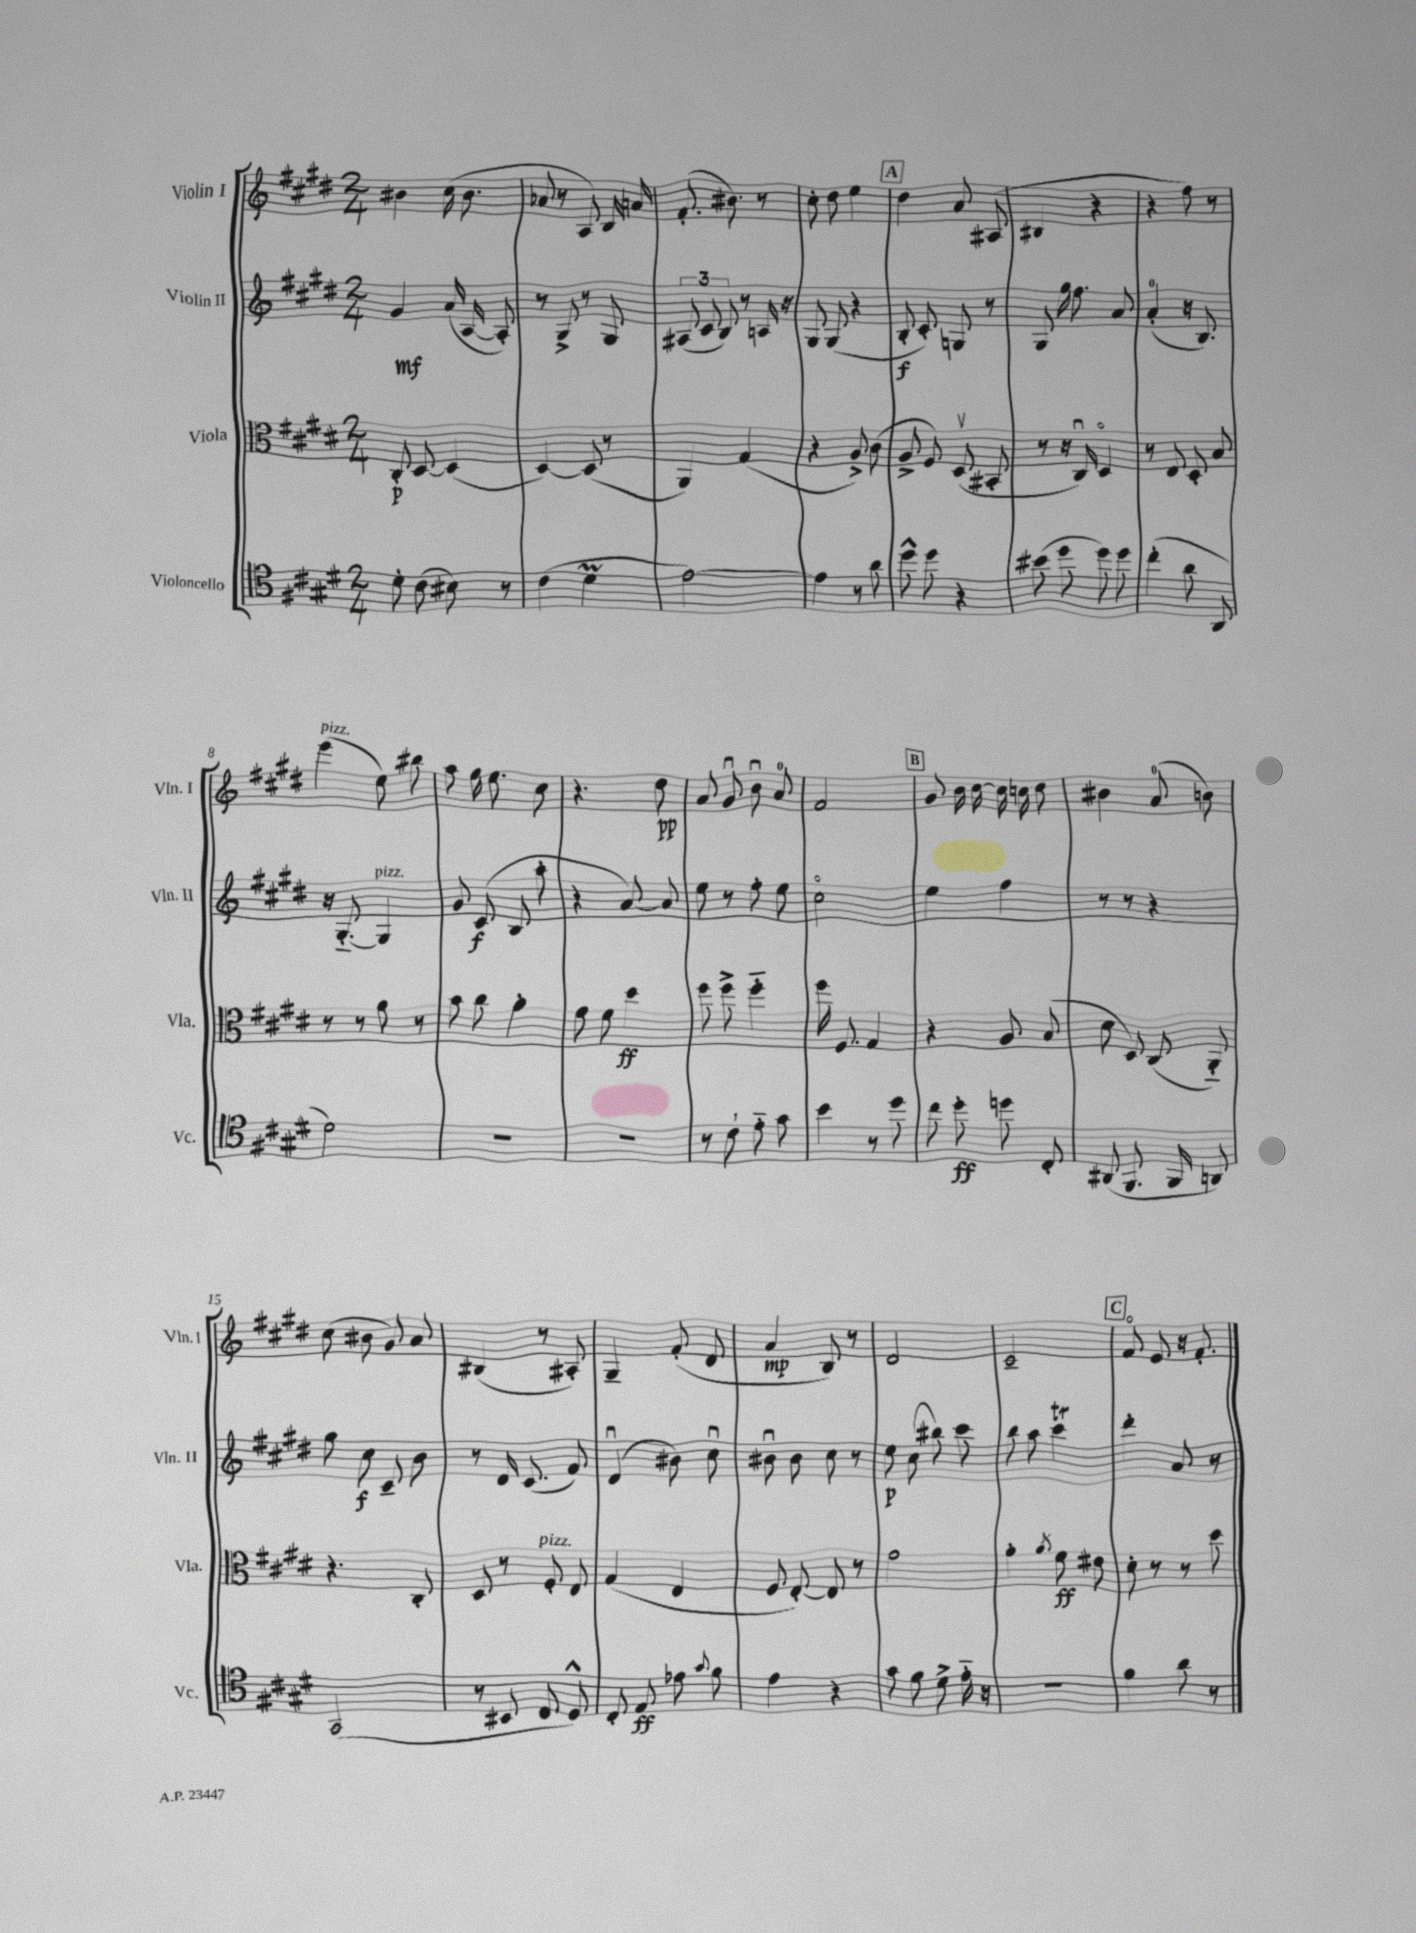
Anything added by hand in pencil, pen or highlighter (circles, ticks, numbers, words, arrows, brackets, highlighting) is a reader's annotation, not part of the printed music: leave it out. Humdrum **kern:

**kern	**dynam	**kern	**dynam	**kern	**dynam	**kern	**dynam
*part4	*part4	*part3	*part3	*part2	*part2	*part1	*part1
*staff4	*staff4	*staff3	*staff3	*staff2	*staff2	*staff1	*staff1
*I"Violoncello	*	*I"Viola	*	*I"Violin II	*	*I"Violin I	*
*I'Vc.	*	*I'Vla.	*	*I'Vln. II	*	*I'Vln. I	*
*clefC4	*	*clefC3	*	*clefG2	*	*clefG2	*
*k[f#c#g#d#]	*	*k[f#c#g#d#]	*	*k[f#c#g#d#]	*	*k[f#c#g#d#]	*
*M2/4	*	*M2/4	*	*M2/4	*	*M2/4	*
=1	=1	=1	=1	=1	=1	=1	=1
8d#'\	.	8C#'/	p	4g#/	mf	4b#X\	.
(8c#\	.	[8D#/	.	.	.	.	.
8B#X\)	.	(4D#/]	.	(16a/	.	(16cc#\	.
.	.	.	.	[16A/	.	8.b#\	.
8r	.	.	.	8A'/])	.	.	.
=2	=2	=2	=2	=2	=2	=2	=2
(4c#\	.	[4D#/)	.	8r	.	8a-X/	.
.	.	.	.	8G#^/	.	8r	.
4d#m\	.	(8D#/]	.	8r	.	8A/)	.
.	.	8r	.	8G#/	.	16B/	.
.	.	.	.	.	.	16an/	.
=3	=3	=3	=3	=3	=3	=3	=3
[2e\)	.	4AA/)	.	(12A#X/	.	(8.f#'/	.
.	.	.	.	12c#/	.	.	.
.	.	.	.	12B/)	.	.	.
.	.	.	.	.	.	8.b#X\)	.
.	.	(4G#/	.	8r	.	.	.
.	.	.	.	16An/	.	8r	.
.	.	.	.	16r	.	.	.
=4	=4	=4	=4	=4	=4	=4	=4
4e\]	.	4r	.	8G#/	.	8cc#'\	.
.	.	.	.	(8G#/	.	8dd#\	.
8r	.	8A^/)	.	4r	.	4ee\	.
8a\	.	(8c#\	.	.	.	.	.
!!LO:REH:place=s1:t=A
=5	=5	=5	=5	=5	=5	=5	=5
8dd#^^\	.	8A^/	.	8B'/	f	4dd#\	.
8dd#\	.	8F#/)	.	8c#'/)	.	.	.
4r	.	(8D#v/	.	8Gn/	.	8a/	.
.	.	8BB#X'/	.	8r	.	(8A#X/	.
=6	=6	=6	=6	=6	=6	=6	=6
(8b#X\	.	8r	.	8G#/	.	4B#X/	.
8dd#\	.	16r	.	16gg#\	.	.	.
.	.	16C#u/)	.	8.ff#\	.	.	.
8dd#\)	.	4D#/	.	.	.	4r	.
8dd#\	.	.	.	8a/	.	.	.
=7	=7	=7	=7	=7	=7	=7	=7
(4cc#'\	.	8r	.	(4a'/	.	4r	.
.	.	8E/	.	.	.	.	.
8a\	.	8D#'/	.	16r	.	8ff#\)	.
.	.	.	.	8.B/)	.	.	.
8AA/	.	8B/	.	.	.	8r	.
!!LO:LB:g=z
=8	=8	=8	=8	=8	=8	=8	=8
!	!	!	!	!	!	!LO:TX:a:i:t=pizz.	!
2d#\)	.	8r	.	16r	.	(4eee\	.
.	.	.	.	[8.G#/	.	.	.
.	.	8r	.	.	.	.	.
!	!	!	!	!LO:TX:a:i:t=pizz.	!	!	!
.	.	8a\	.	4G#/]	.	8ee\)	.
.	.	8r	.	.	.	8bb#X\	.
=9	=9	=9	=9	=9	=9	=9	=9
2r	.	8b\	.	8g#/	.	8aa\	.
.	.	8cc#\	.	(8c#/	f	16gg#\	.
.	.	.	.	.	.	8.ee\	.
.	.	4a'\	.	8B/	.	.	.
.	.	.	.	8aa'\	.	8cc#\	.
=10	=10	=10	=10	=10	=10	=10	=10
2r	.	8g#\	.	4r	.	4.r	.
.	.	8f#\	.	.	.	.	.
.	.	4dd#\	ff	[8a/)	.	.	.
.	.	.	.	8a/]	.	8dd#\	pp
=11	=11	=11	=11	=11	=11	=11	=11
8r	.	8ff#\	.	8ee\	.	8a/	.
8c#`\	.	8ff#^\	.	8r	.	8g#u/	.
8e\	.	4ff#\	.	8ff#'\	.	8bu\	.
8g#\	.	.	.	8ee\	.	8a/	.
=12	=12	=12	=12	=12	=12	=12	=12
4b\	.	16ff#\	.	2cc#\	.	2f#/	.
.	.	8.F#/	.	.	.	.	.
8r	.	4G#/	.	.	.	.	.
8dd#\	.	.	.	.	.	.	.
!!LO:REH:place=s1:t=B
=13	=13	=13	=13	=13	=13	=13	=13
8cc#\	.	4r	.	4ee\	.	8g#/	.
8dd#'\	ff	.	.	.	.	16b\	.
.	.	.	.	.	.	[16cc#\	.
8ddn\	.	8A/	.	4ff#\	.	16cc#\]	.
.	.	.	.	.	.	16ccn\	.
8C#'/	.	(8B/	.	.	.	8dd#\	.
=14	=14	=14	=14	=14	=14	=14	=14
(8AA#X/	.	8d#\	.	8r	.	4b#X\	.
8.FF#/	.	8D#/)	.	8r	.	.	.
.	.	(8C#/	.	4r	.	(8a/	.
16FF#/	.	.	.	.	.	.	.
8AAn/)	.	8AA/)	.	.	.	8bn\)	.
!!LO:LB:g=z
=15	=15	=15	=15	=15	=15	=15	=15
(2GG#/	.	4.r	.	8gg#\	.	(8cc#\	.
.	.	.	.	8cc#\	f	8b#X\	.
.	.	.	.	8c#~/	.	8g#/)	.
.	.	8C#'/	.	8b\	.	8a/	.
=16	=16	=16	=16	=16	=16	=16	=16
8r	.	8D#/	.	8r	.	(4B#X/	.
8BB#X/	.	8r	.	16d#/	.	.	.
.	.	.	.	(8.c#/	.	.	.
!	!	!LO:TX:a:i:t=pizz.	!	!	!	!	!
8C#/	.	8F#'/	.	.	.	8r	.
8D#^^/)	.	8E/	.	8f#/)	.	8A#X'/)	.
=17	=17	=17	=17	=17	=17	=17	=17
8C#'/	.	(4G#/	.	(4d#u/	.	4G#~/	.
8E/	ff	.	.	.	.	.	.
8e-X\	.	4E/	.	8b#X\)	.	(8f#'/	.
8qqg#/	.	.	.	.	.	.	.
8f#\	.	.	.	8cc#u\	.	8d#/	.
=18	=18	=18	=18	=18	=18	=18	=18
4e\	.	8F#/	.	8b#Xu\	.	4a/	mp
.	.	[8E'/)	.	8b#\	.	.	.
4r	.	8E/]	.	8cc#\	.	8B/)	.
.	.	8r	.	8r	.	8r	.
=19	=19	=19	=19	=19	=19	=19	=19
8g#\	.	2g#\	.	8ee\	p	2d#/	.
8f#\	.	.	.	(8cc#\	.	.	.
8d#^\	.	.	.	8bb#X\)	.	.	.
16e\	.	.	.	8ccc#\	.	.	.
16r	.	.	.	.	.	.	.
=20	=20	=20	=20	=20	=20	=20	=20
2r	.	4a'\	.	8bb\	.	2c#~/	.
.	.	.	.	8aa\	.	.	.
.	.	8qa/	.	.	.	.	.
.	.	8f#\	ff	4ccc#T\	.	.	.
.	.	8e#X\	.	.	.	.	.
!!LO:REH:place=s1:t=C
=21	=21	=21	=21	=21	=21	=21	=21
4f#\	.	8d#'\	.	4ddd#'\	.	8f#/	.
.	.	8r	.	.	.	8e/	.
8a\	.	8r	.	8a/	.	16r	.
.	.	.	.	.	.	8.f#'/	.
8r	.	8dd#\	.	8r	.	.	.
==	==	==	==	==	==	==	==
*-	*-	*-	*-	*-	*-	*-	*-
